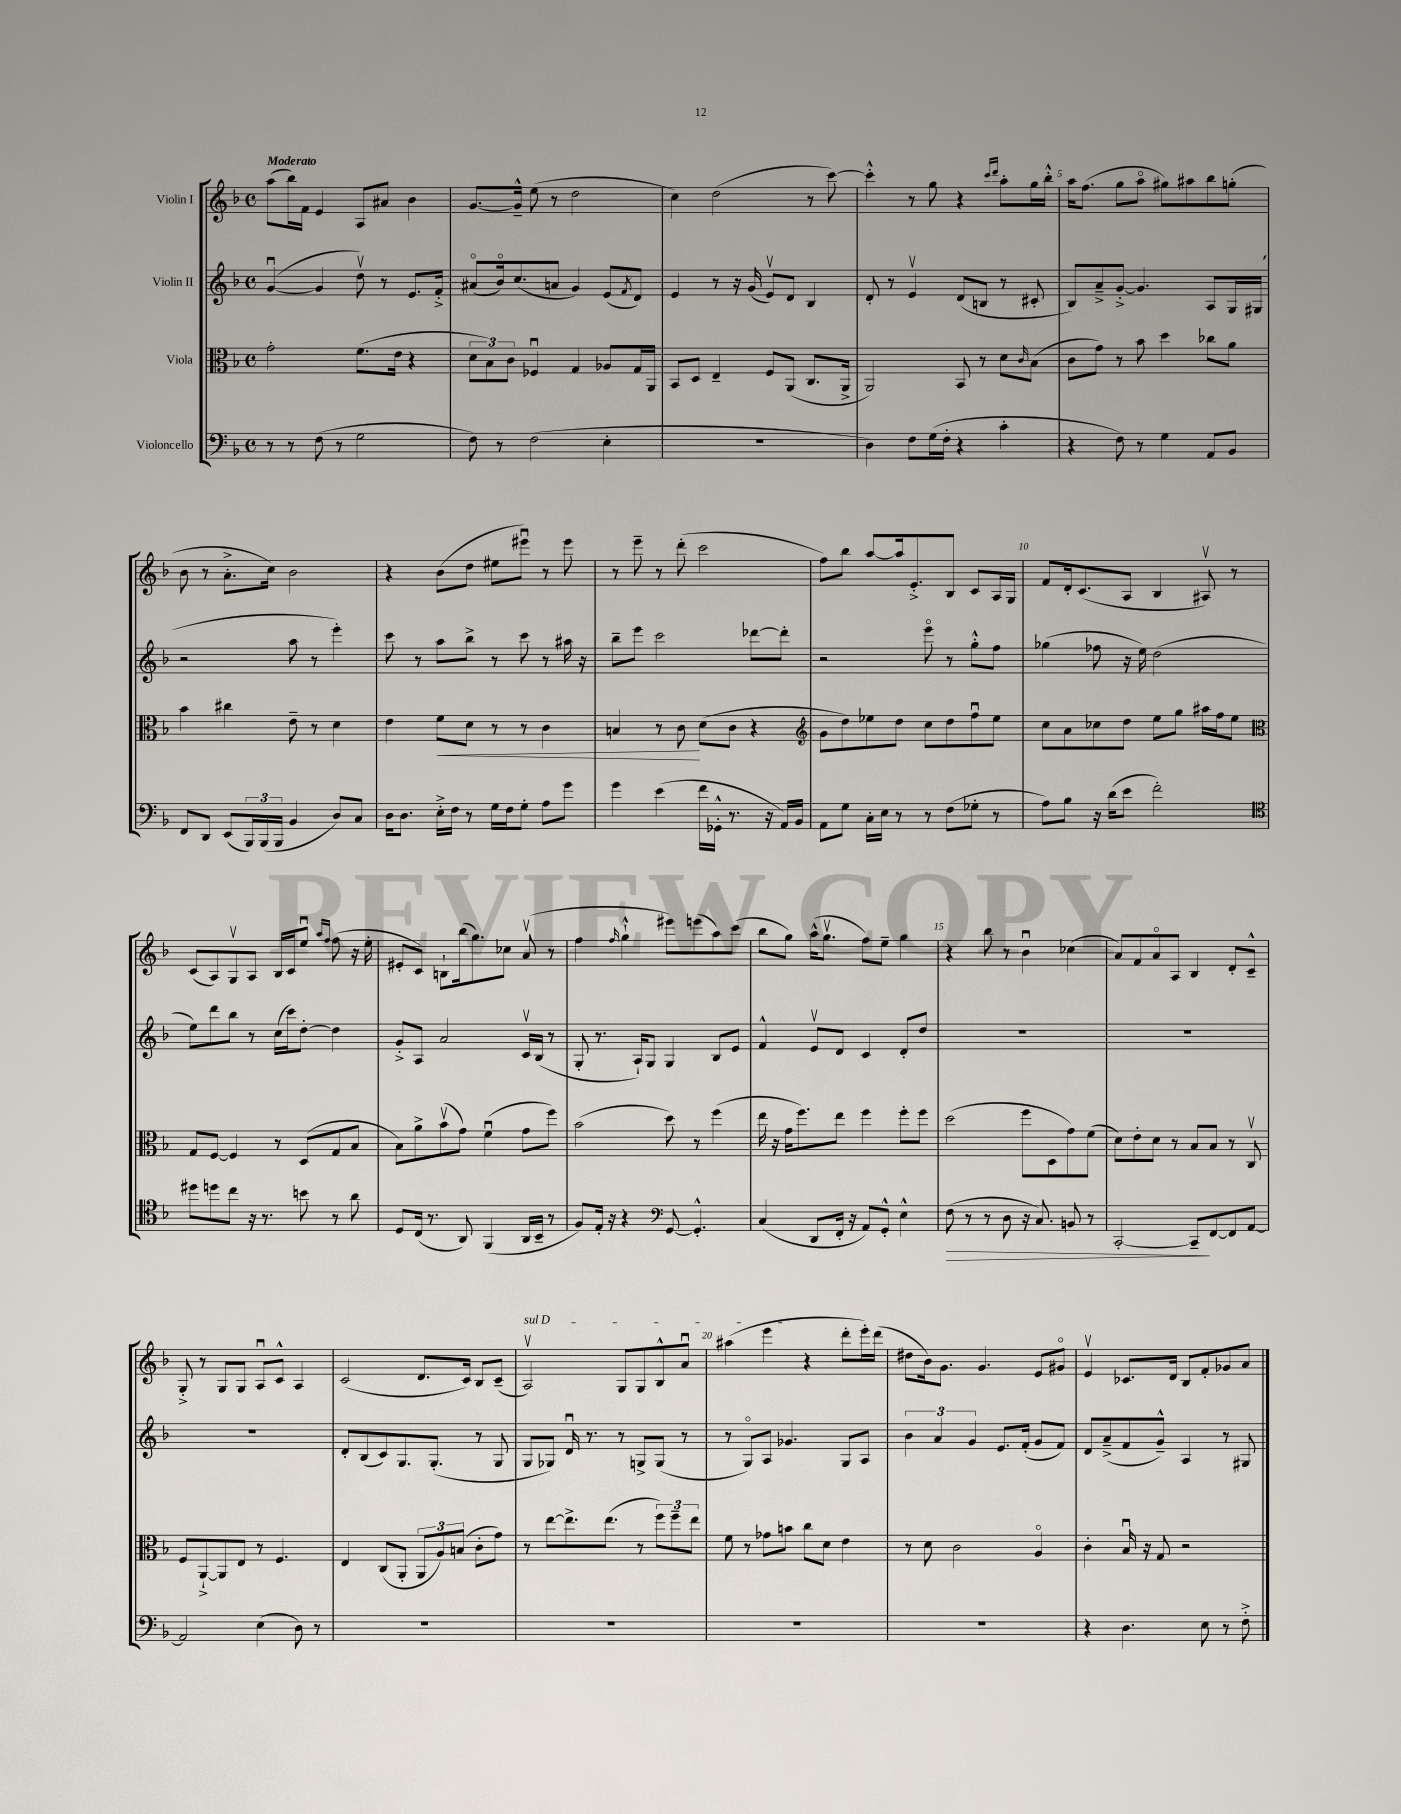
<<
\new StaffGroup <<
\new Staff = "s0" \with { instrumentName = "Violin I" } {
    \clef treble \key f \major \defaultTimeSignature \time 4/4 \tempo "Moderato"
    a''8( bes''16) f'16 e'4 a8 ais'8 bes'4 |
    g'8.~ g'16---^ e''8( r8 d''2 |
    c''4) d''2( r8 c'''8~) |
    c'''4-.-^ r8 g''8 r4 \grace { c'''16 d'''16 } a''8-. g''16 bes''16-.-^ |
    a''16 f''8.( g''8 a''8\flageolet gis''8) ais''8 bes''8 g''8-.( |
    bes'8 r8 a'8.-.-> c''16) bes'2 |
    r4 bes'8( d''8 eis''8 eis'''8\downbow) r8 eis'''8 |
    r8 e'''8-- r8 d'''8-.( c'''2 |
    f''8) bes''8 a''8~ a''16 e'8.-.-> bes8 c'8 a16 g16 |
    f'8 d'16-. c'8.( a8 bes4 ais8\upbow) r8 |
    c'8( a8) g8\upbow a8 bes16 c'16 e''8\downbow \grace { a''16 f''16 } f''8( r16 e''16-. |
    eis'8-. c'8) b8-! bes''16( g''8.) ces''8 a'8\upbow( r8 |
    f''4 \grace { f''16 } g''4-!-^ eis'''8) e'''8( a''8) c'''8( |
    bes''8 g''8) a''16-^( g''8.\upbow f''8) e''8-- g''4 |
    r4 bes''8 r8 bes'4\downbow ces''4( |
    a'8) f'8 a'8\flageolet a8 bes4 d'8-. c'8---^ |
    g8-.-> r8 g8 g8 a8\downbow c'8-^ a4 |
    c'2( d'8. c'16) bes8 c'8--( |
    \once \override TextSpanner.bound-details.left.text = \markup { \italic "sul D" } a2\upbow\startTextSpan) g8 g8 bes8-^ a'8\downbow |
    ais''4( e'''4\stopTextSpan r4 d'''8-. e'''16-.) d'''16( |
    dis''8 bes'16) g'8. g'4. e'8 gis'8\flageolet |
    e'4\upbow ces'8. d'16 bes8 f'8-. ges'8 a'8 \bar "|." |
}
\new Staff = "s1" \with { instrumentName = "Violin II" } {
    \clef treble \key f \major \defaultTimeSignature \time 4/4
    g'4~\downbow( g'4 d''8\upbow) r8 e'8. f'16-.-> |
    ais'8\flageolet( bes'16\flageolet) c''8.( a'8 g'4) e'8( \acciaccatura { f'8 } d'8) |
    e'4 r8 r16 g'16( e'8\upbow) d'8 bes4 |
    d'8-. r8 e'4\upbow d'8( b8 r8 cis'8-. |
    bes8) a'8---> g'8~-.-> g'4. a8 g16 gis16( |
    r2 a''8 r8 e'''4-.) |
    c'''8 r8 a''8 bes''8-> r8 c'''8 r8 ais''16 r16 |
    bes''8-- e'''8 c'''2 des'''8~ des'''8-. |
    r2 e'''8\flageolet r8 g''8-.-^ f''8 |
    ges''4( fes''8 r16 e''16) d''2( |
    e''8) d'''8 bes''8 r8 c''16( c'''16) d''8~-. d''4 |
    g'8-.-> a8 a'2 c'16\upbow bes16( r8 |
    g8-. r8. a16-!) g8 g4 bes8 e'8 |
    f'4-^ e'8\upbow d'8 c'4 d'8-. d''8 |
    R1 |
    R1 |
    R1 |
    d'8-. bes8( c'8) g8. g8.-.( r8 g8 |
    g8 ges8) d'16\downbow r8. r8 g8-> g8( r8 |
    r8 g8\flageolet) a8 ges'4. g8 a8 |
    \tuplet 3/2 { bes'4 a'4 g'4 } e'8. f'16-.( g'8 f'8) |
    d'8 a'8--->( f'8 g'8---^) a4 r8 gis8 \bar "|." |
}
\new Staff = "s2" \with { instrumentName = "Viola" } {
    \clef alto \key f \major \defaultTimeSignature \time 4/4
    g'2-. f'8.( e'16 r4 |
    \tuplet 3/2 { d'8 bes8) c'8 } fes4\downbow g4 aes8 g16 a,16 |
    bes,8 d8 e4-- f8 a,8( c8. a,16-> |
    a,2) bes,8 r8 d'8 \grace { c'16 } bes8( |
    c'8 g'8) r8 bes'8 d''4 ces''8 a'8 |
    bes'4 cis''4 e'8-- r8 d'4 |
    e'4 f'8\< d'8 r8 r8 c'4 |
    b4 r8 c'8\! d'8( c'8 r4 |
    \clef treble g'8 d''8) ees''8 d''8 c''8 d''8 f''8\downbow ees''8 |
    c''8 a'8 ces''8 d''8 e''8 g''8 ais''16 f''16 e''8 |
    \clef alto g8 f8~ f4 r8 d8( g8 bes8 |
    bes8) a'8-> bes'8\upbow( g'8) f'4\downbow( g'8 f''8) |
    bes'2( d''8) r8 f''4( |
    e''16 r16 g'16 f''8.) e''8 f''4 f''8-. f''8 |
    d''2( f''8 d8 g'8) f'8( |
    d'8) e'8-. d'8 r8 bes8 bes8 r8 c8\upbow |
    f8 a,8~-!-> a,8 e8 r8 f4. |
    e4 c8( a,8-. \tuplet 3/2 { a,8 a8) b8( } c'8-. g'8) |
    r8 e''8~ e''8.-> e''8.( r8 \tuplet 3/2 { f''8) f''8-- e''8 } |
    f'8 r8 ges'8 b'8 c''8 d'8 e'4 |
    r8 d'8 c'2 a4\flageolet |
    c'4-. bes16\downbow r16 g8 r2 \bar "|." |
}
\new Staff = "s3" \with { instrumentName = "Violoncello" } {
    \clef bass \key f \major \defaultTimeSignature \time 4/4
    r8 r8 f8( r8 g2 |
    f8) r8 f2( e4-. |
    R1 |
    d4) f8 g16( f16-. r4 c'4-. |
    r4 f8) r8 g4 a,8 bes,8 |
    f,8 d,8 e,8( \tuplet 3/2 { bes,,16) bes,,16( bes,,16 } bes,4 d8) c8 |
    d16 d8. e16-.-> f16 r8 g16 f16 g8-. a8 g'8 |
    g'4 e'4( f'16 ges,16-.-^ r8. r16 a,16) bes,16 |
    a,8 g8 c16-. e16 r8 r8 f8( ges8-. r8 |
    a8) bes8 r16 d'16( e'8 f'2-.) |
    \clef tenor dis''8 d''8 c''8 r16 r8. b'8 r8 a'8 |
    d8 c16( r8. a,8) f,4( a,16 bes,16-- r8 |
    f8) e16-. r16 r4 \clef bass g,8~ g,4.-.-^ |
    c4( d,8 f,16-. r16 a,8) g,8-.-^ e4-^ |
    f8\>( r8 r8 d8 r16 c8.) b,8 r8 |
    c,2~-. c,8--\! f,8~ f,8 a,8~ |
    a,2 e4( d8) r8 |
    R1 |
    R1 |
    R1 |
    R1 |
    r4 d4. e8 r8 f8-.-> \bar "|." |
}
>>
>>
\layout { \context { \Score \override BarNumber.break-visibility = ##(#f #t #t) barNumberVisibility = #(every-nth-bar-number-visible 5) } }
